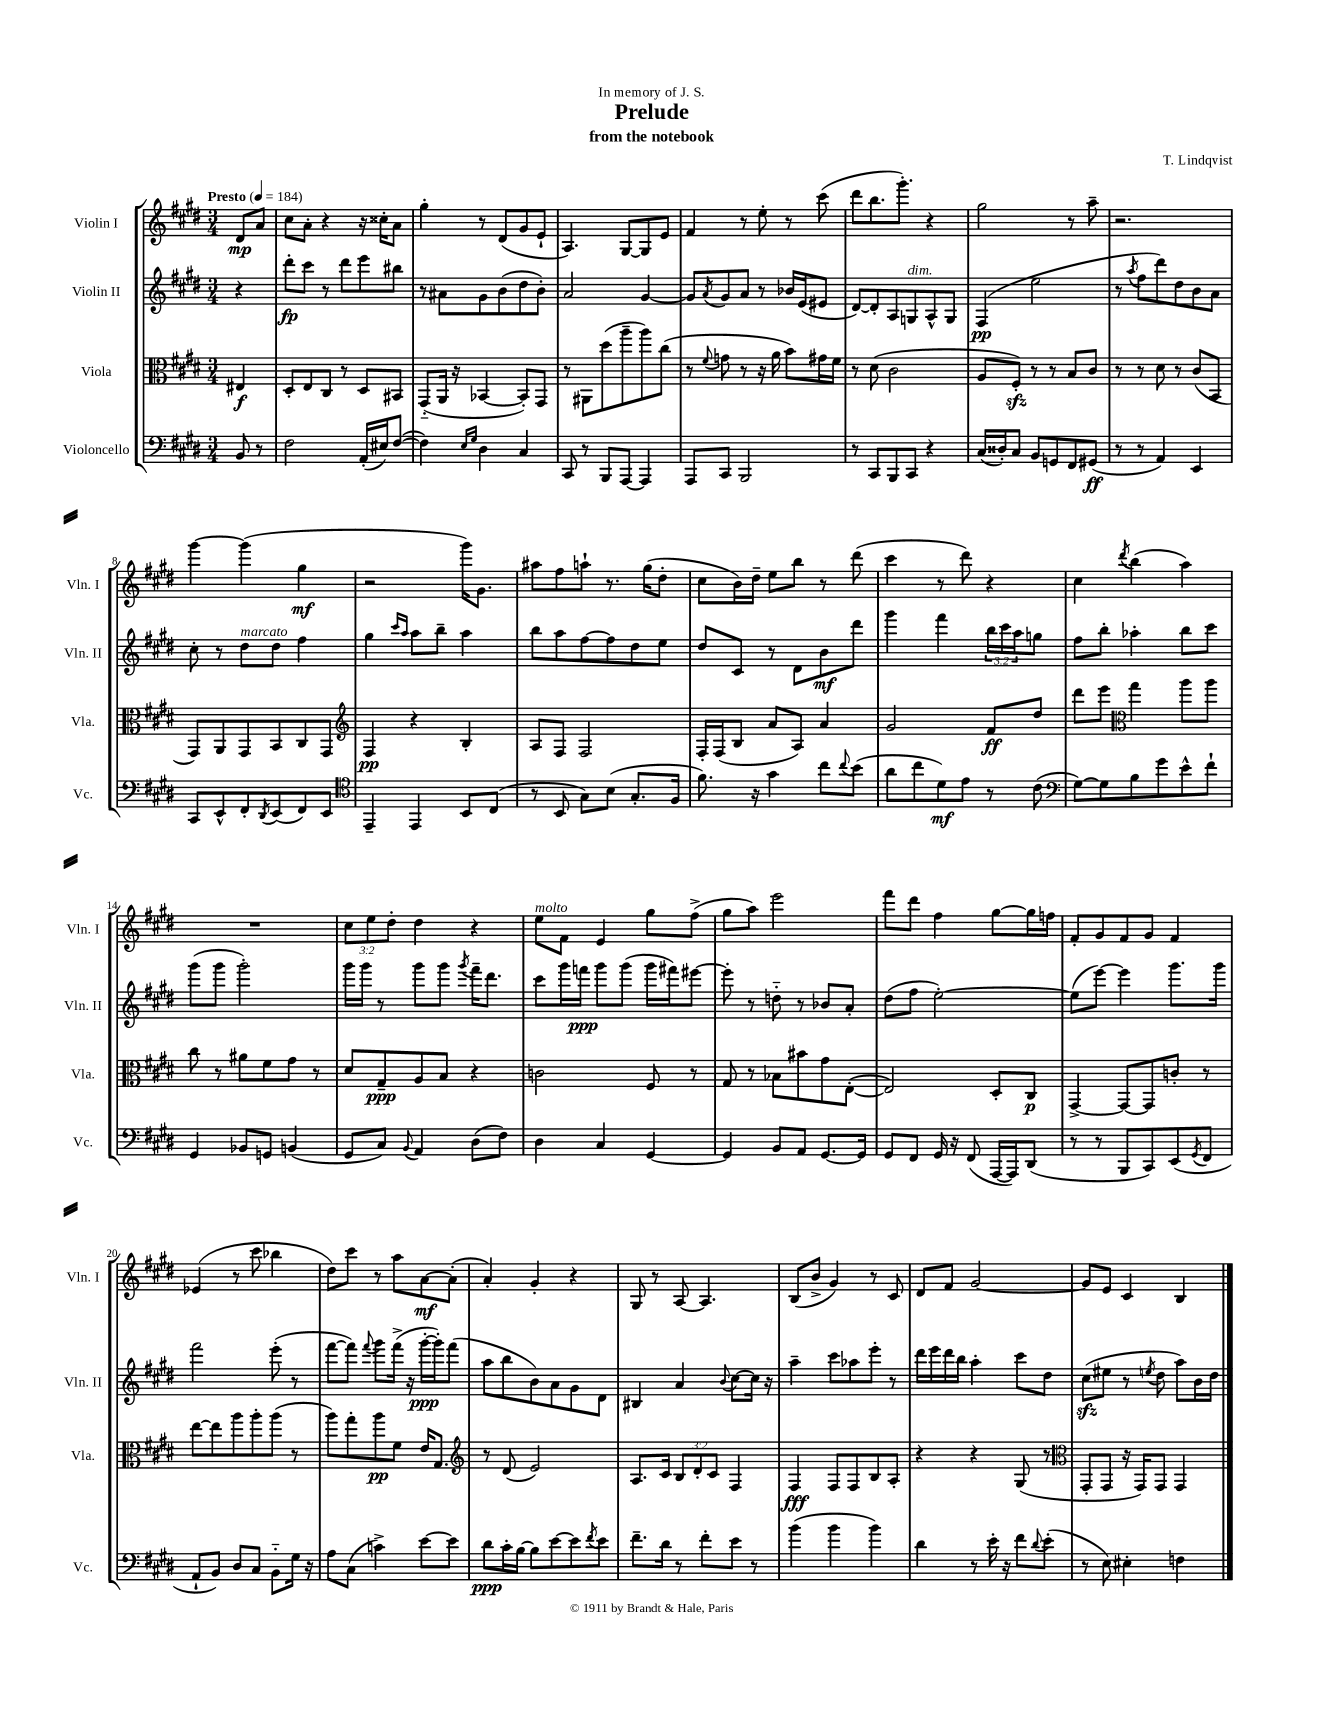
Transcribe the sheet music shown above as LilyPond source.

\header { title = "Prelude" composer = "T. Lindqvist" subtitle = "from the notebook" dedication = "In memory of J. S." }
<<
\new StaffGroup <<
\new Staff = "s0" \with { instrumentName = "Violin I" shortInstrumentName = "Vln. I" } {
    \clef treble \key e \major \numericTimeSignature \time 3/4 \override Staff.TupletNumber.text = #tuplet-number::calc-fraction-text \partial 4 \tempo "Presto" 4 = 184
    dis'8\mp a'8 |
    cis''8 a'8-. r4 r16 cisis''16-. a'8 |
    gis''4-. r8 dis'8( gis'8 e'8-! |
    a4.) gis8~ gis8 e'8 |
    fis'4 r8 e''8-. r8 cis'''8( |
    dis'''8 b''8. gis'''8.-.) r4 |
    gis''2 r8 a''8-- |
    r2. |
    gis'''4~ gis'''4( gis''4\mf |
    r2 gis'''16) gis'8. |
    ais''8 fis''8 a''8-! r8. gis''16( dis''8-. |
    cis''8 b'16) dis''16-- e''8 b''8 r8 dis'''8( |
    cis'''4 r8 dis'''8) r4 |
    cis''4 \acciaccatura { dis'''8 } b''4( a''4) |
    R2. |
    \tuplet 3/2 { cis''8 e''8 dis''8-. } dis''4 r4 |
    e''8^\markup { \italic "molto" } fis'8 e'4 gis''8 fis''8->( |
    gis''8 a''8) e'''2 |
    fis'''8 dis'''8 fis''4 gis''8~ gis''16 f''16 |
    fis'8-. gis'8 fis'8 gis'8 fis'4 |
    ees'4( r8 cis'''8 bes''4 |
    dis''8) cis'''8 r8 a''8 a'8~\mf a'8-.( |
    a'4-.) gis'4-. r4 |
    gis8 r8 a8~ a4. |
    b8( b'8-> gis'4) r8 cis'8 |
    dis'8 fis'8 gis'2~ |
    gis'8 e'8 cis'4 b4 \bar "|." |
}
\new Staff = "s1" \with { instrumentName = "Violin II" shortInstrumentName = "Vln. II" } {
    \clef treble \key e \major \numericTimeSignature \time 3/4 \override Staff.TupletNumber.text = #tuplet-number::calc-fraction-text \partial 4
    r4 |
    dis'''8-.\fp cis'''8 r8 dis'''8 e'''8 bis''8 |
    r8 ais'8 gis'8 b'8( dis''8 b'8-.) |
    a'2 gis'4~ |
    gis'8 \acciaccatura { a'8 } gis'8 a'8 r8 bes'16 e'16( eis'8 |
    dis'8~) dis'8-. a8 g8^\markup { \italic "dim." } a8-^ g8 |
    fis4\pp( e''2 |
    r8 \acciaccatura { a''8 } fis''8 dis'''8) dis''8 b'8 a'8 |
    cis''8-. r8 dis''8^\markup { \italic "marcato" } dis''8 fis''4 |
    gis''4 \grace { cis'''16 a''16 } a''8 b''8-- a''4 |
    b''8 a''8 fis''8~ fis''8 dis''8 e''8 |
    dis''8 cis'8 r8 dis'8 b'8\mf dis'''8 |
    gis'''4 fis'''4 \tuplet 3/2 { b''16 cis'''16 a''16 } g''8 |
    fis''8 b''8-. aes''4-. b''8 cis'''8 |
    gis'''8( gis'''8 gis'''2-.) |
    gis'''16 gis'''16 r8 gis'''8 gis'''8 \acciaccatura { gis'''8 } fis'''16-- dis'''8. |
    cis'''8 gis'''16 f'''16\ppp gis'''8 gis'''8( gis'''16 fis'''16) eis'''8~ |
    eis'''8-. r8 d''8-_ r8 bes'8 a'8-. |
    dis''8( fis''8 e''2~-.) |
    e''8( e'''8~) e'''4 gis'''8. gis'''16 |
    fis'''2 e'''8-.( r8 |
    fis'''8~ fis'''8) \appoggiatura { fis'''8 } gis'''8 fis'''16->( r16 gis'''16~-.\ppp gis'''16-.) fis'''8( |
    a''8 b''8 b'8) a'8 gis'8 dis'8 |
    bis4 a'4 \appoggiatura { b'8 } cis''8~ cis''16 r16 |
    a''4-- cis'''8 aes''8 e'''8-. r8 |
    dis'''16 e'''16 dis'''16 b''16 a''4-. cis'''8 dis''8 |
    cis''8\sfz( eis''8 r8 \acciaccatura { e''8 } dis''8 a''8) b'16 dis''16 \bar "|." |
}
\new Staff = "s2" \with { instrumentName = "Viola" shortInstrumentName = "Vla." } {
    \clef alto \key e \major \numericTimeSignature \time 3/4 \override Staff.TupletNumber.text = #tuplet-number::calc-fraction-text \partial 4
    eis4\f |
    dis8-. e8 cis8 r8 dis8 bis,8 |
    gis,8-_( a,16 r16 bes,4~ bes,8-.) gis,8 |
    r8 ais,8 dis''8( a''8-- a''8) cis''8( |
    r8 \appoggiatura { fis'8 } g'8 r8 r16 a'16 b'8) gis'16 fis'16 |
    r8 dis'8( cis'2 |
    a8 fis8-.\sfz) r8 r8 b8 cis'8 |
    r8 r8 dis'8 r8 cis'8( b,8 |
    gis,8) a,8 gis,8 b,8 cis8 gis,8 |
    \clef treble fis4\pp r4 b4-. |
    a8 fis8 fis2 |
    fis16-. fis16( b8 a'8 a8) a'4 |
    gis'2 fis'8\ff dis''8 |
    dis'''8 e'''8 \clef alto gis''4 a''8 a''8 |
    cis''8 r8 ais'8 fis'8 gis'8 r8 |
    dis'8 gis8--\ppp a8 b8 r4 |
    c'2 fis8 r8 |
    gis8 r8 bes8 bis'8 gis'8 e8~-.( |
    e2) dis8-. cis8\p |
    gis,4~-> gis,8~ gis,8 c'8-. r8 |
    e''8~ e''8 a''8 a''8-. a''8( r8 |
    a''8) gis''8-. a''8\pp fis'8 e'16 gis8. |
    \clef treble r8 dis'8( e'2) |
    a8. cis'16 \tuplet 3/2 { b8 dis'8-. cis'8 } fis4 |
    fis4\fff fis8 fis8 b8 a8-. |
    r4 r4 gis8( r8 |
    \clef alto gis,8-. gis,8 r16 gis,16) gis,8 gis,4 \bar "|." |
}
\new Staff = "s3" \with { instrumentName = "Violoncello" shortInstrumentName = "Vc." } {
    \clef bass \key e \major \numericTimeSignature \time 3/4 \partial 4
    b,8 r8 |
    fis2 a,16-.( eis16) fis8~( |
    fis4) \grace { e16 gis16 } dis4 cis4 |
    cis,8 r8 b,,8 a,,8~ a,,4 |
    a,,8 cis,8 b,,2 |
    r8 cis,8 b,,8 cis,8 r4 |
    cis16( disis16-.) cis8 b,8 g,8 fis,8 gis,8\ff( |
    r8 r8 a,4) e,4 |
    cis,8 e,8-^ fis,8-. \acciaccatura { dis,8 } e,8( fis,8) e,8 |
    \clef tenor e,4-- e,4 b,8 cis8( |
    r8 b,8 gis8) b8( gis8.-. fis16 |
    fis'8.) r16 gis'4 cis''8 \appoggiatura { cis''8 } b'8( |
    a'8 cis''8 dis'8\mf) e'8 r8 cis'8( |
    \clef bass gis8~) gis8 b8 gis'8 e'8-^ fis'8-! |
    gis,4 bes,8 g,8 b,4( |
    gis,8 cis8) \appoggiatura { b,8 } a,4 dis8( fis8) |
    dis4 cis4 gis,4~ |
    gis,4 b,8 a,8 gis,8.~ gis,16 |
    gis,8 fis,8 gis,16 r16 fis,8( a,,16~ a,,16) dis,8( |
    r8 r8 b,,8 cis,8) e,8( \acciaccatura { gis,8 } fis,8 |
    a,8-! b,8) dis8 cis8 b,8-_ gis16 r16 |
    a8 cis8( c'4->) e'8~ e'8 |
    dis'8\ppp cis'16-. b16~ b8 e'8~ e'8 \acciaccatura { fis'8 } e'8 |
    fis'8.-- dis'16 r8 fis'8-. e'8 r8 |
    b'4( b'4 b'4) |
    dis'4 r8 e'16-. r16 fis'8 \appoggiatura { dis'8 } e'8-.( |
    r8 e8) eis4-. f4 \bar "|." |
}
>>
>>
